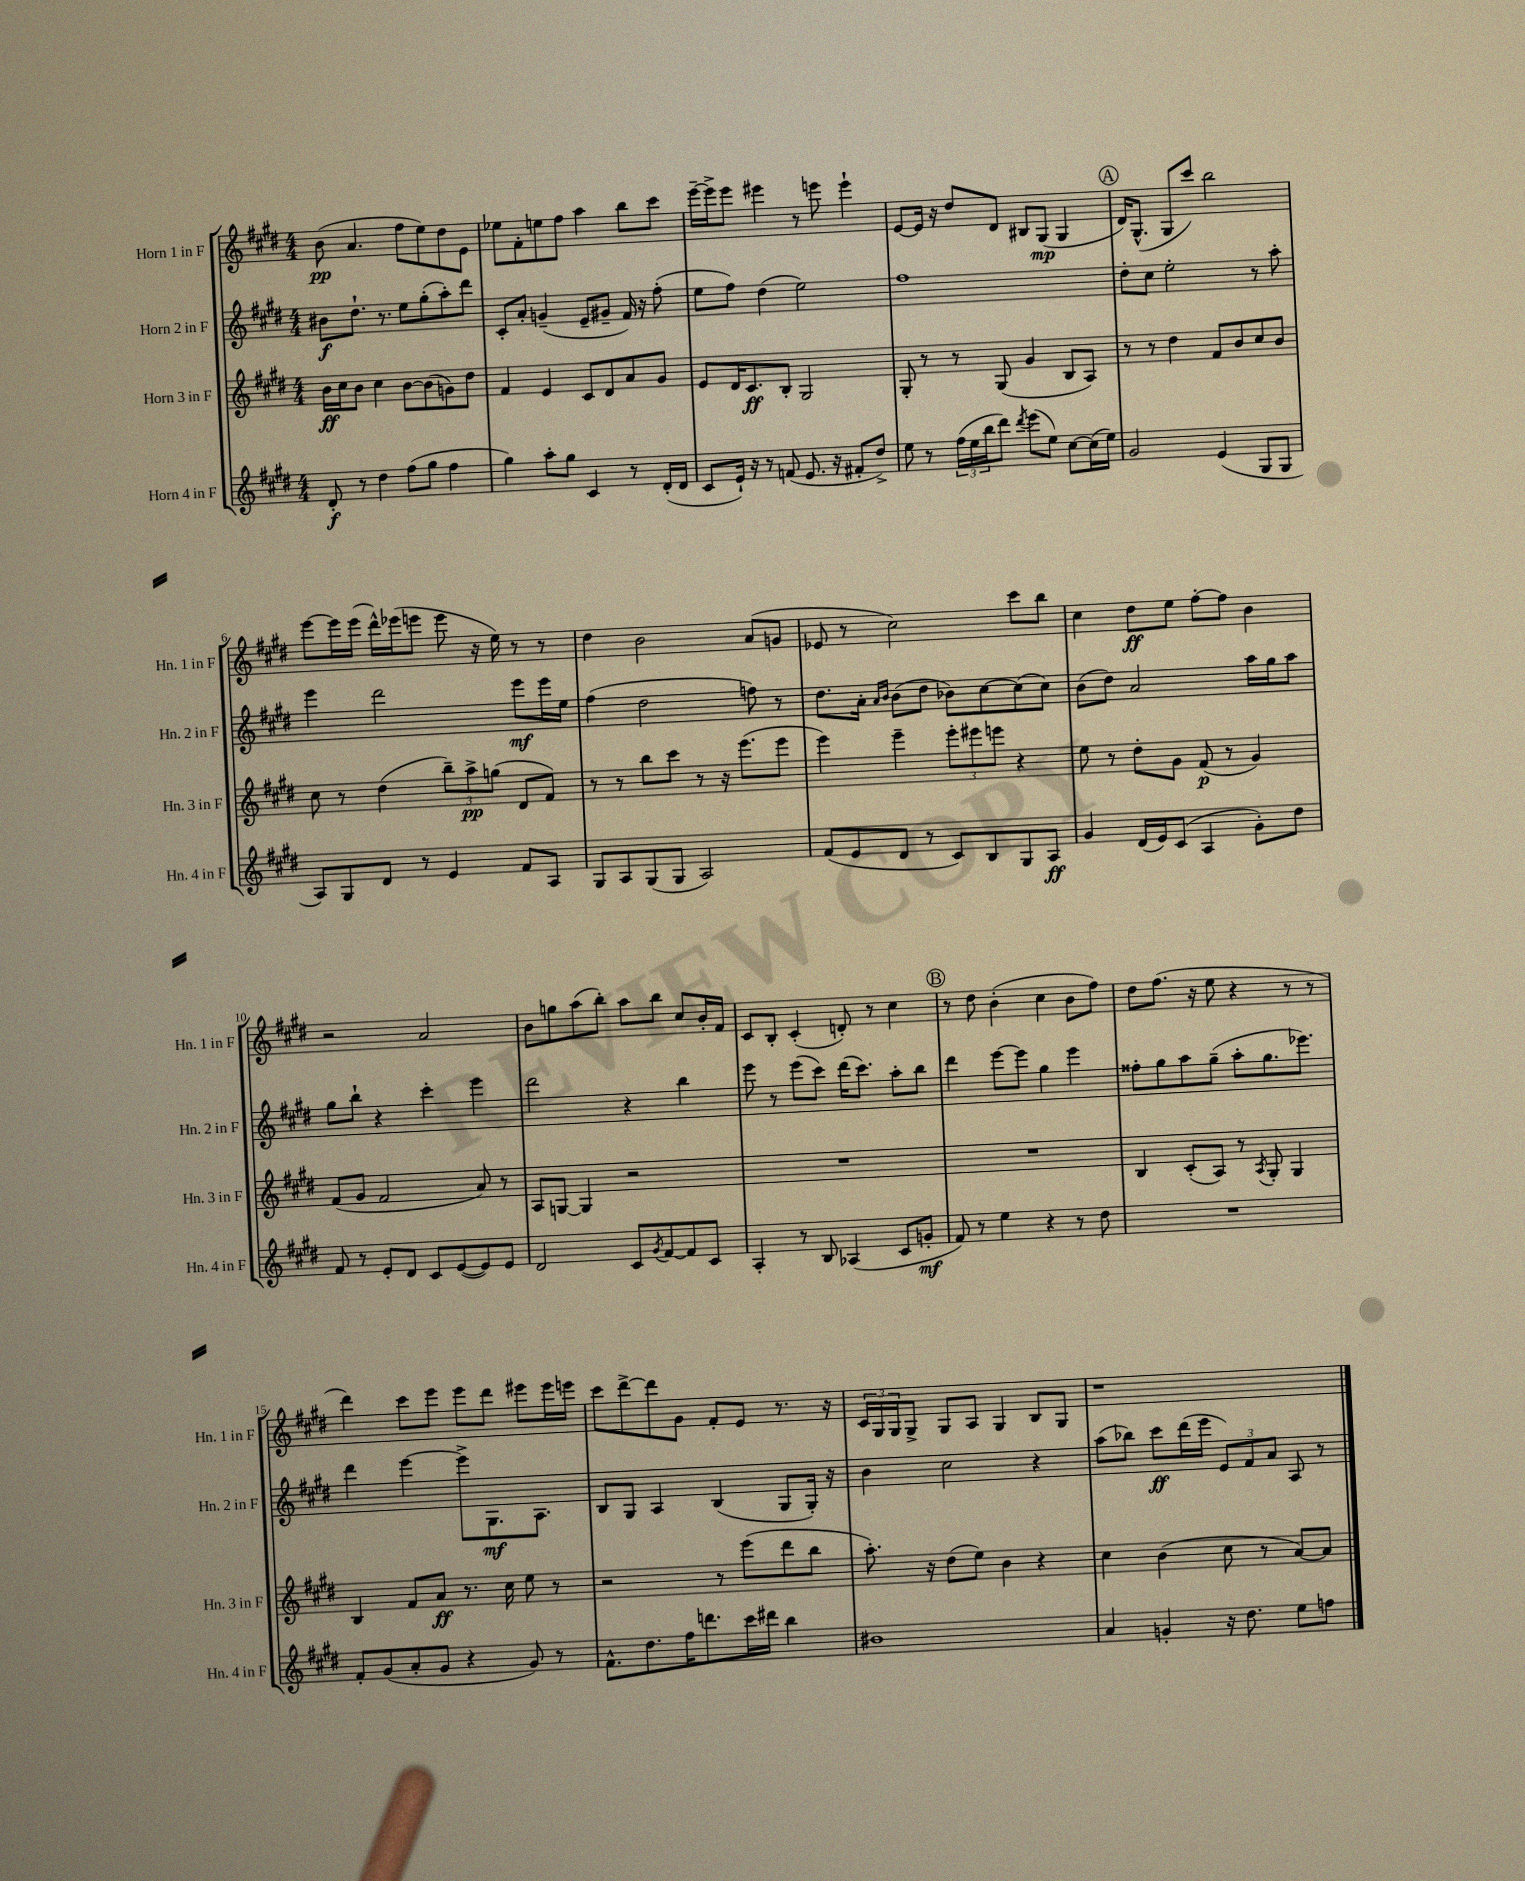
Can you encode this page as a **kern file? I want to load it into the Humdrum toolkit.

**kern	**kern	**kern	**kern
*staff4	*staff3	*staff2	*staff1
*clefG2	*clefG2	*clefG2	*clefG2
*k[f#c#g#d#]	*k[f#c#g#d#]	*k[f#c#g#d#]	*k[f#c#g#d#]
*M4/4	*M4/4	*M4/4	*M4/4
8d#'	16b	8b#	(8b
.	16cc#	.	.
8r	8b	8.dd#`	4.a
4dd#	4cc#	.	.
.	.	8.r	.
(8ff#	[8b	8ee	8ff#
8gg#	(8b]	(8gg#'	8ee)
4ff#	8g)	8aa')	8dd#
.	8dd#	8ddd#	8e
=	=	=	=
4gg#)	4f#	8c#'	8ee-
.	.	8a'	8f#'
8aa'	4e	(4g~	8ee
8gg#	.	.	8ff#
4c#	8c#	8e~	4aa
.	8d#	8g#~	.
8r	8a	16f#)	8bb
.	.	16r	.
(16d#'	8g#	(8ff#'	8ccc#
16d#	.	.	.
=	=	=	=
8c#	8e	8ee	[16eee~
.	.	.	16eee^]
16e`)	16d#	8ff#)	8eee
16r	8.c#	.	.
8r	.	(4dd#	4eee#
(8f	8B'	.	.
8.e	2G#	2ee)	8r
.	.	.	8eee
16r	.	.	.
8f#'	.	.	4eee`
8dd#^)	.	.	.
=	=	=	=
8ee	8G#'	1ff#	[8e
8r	8r	.	16e]
.	.	.	16r
(24ff#	8r	.	8dd#
24ee	.	.	.
24bb	.	.	.
8ddd#)	(8G#	.	8d#
8qddd#	.	.	.
(8eee	4g#	.	8B#
8ee)	.	.	(8G#
[8cc#	8B	.	4G#
(16cc#]	8A)	.	.
16ee)	.	.	.
=	=	=	=
2g#	8r	8dd#'	16d#)
.	.	.	(8.G#^^
.	8r	8cc#	.
.	4dd#	2ee'	8G#
.	.	.	8ccc#)
(4e	8f#	.	2bb
.	8b	.	.
8G#	8cc#	8r	.
8G#	8b	8aa'	.
=	=	=	=
8A)	8cc#	4eee	[8eee
8G#	8r	.	16eee]
.	.	.	(16eee
8d#	(4dd#	2ddd#	16ddd#^^)
.	.	.	(16eee-
8r	.	.	8eee
4e	12bb~)	.	8eee
.	12aa^	.	.
.	.	.	16r
.	(12gg	.	.
.	.	.	16ee)
8f#	8d#	8eee	8r
8A	8f#)	16eee	8r
.	.	16ee	.
=	=	=	=
8G#	8r	(4ff#	4dd#
8A	8r	.	.
(8G#	8bb	2dd#	2b
8G#	8ccc#	.	.
2A)	8r	.	.
.	16r	.	.
.	(8.eee	.	.
.	.	8ff)	(8a
.	8eee	8r	8g
=	=	=	=
(8f#	4eee)	8.dd#	8e-
8e	.	.	8r
.	.	16a'	.
.	.	16qqa	.
.	.	16qqb	.
8d#	4eee~	(8b	2cc#)
8r	.	8dd#	.
8c#)	12eee'	8b-)	.
.	12eee#	.	.
8B	.	[8cc#	.
.	12eee	.	.
8G#	4r	(8cc#]	8ccc#
8A	.	8cc#)	8bb
=	=	=	=
4g#	8ee	(8b	4cc#
.	8r	8dd#)	.
(16d#	8dd#'	2a	8dd#
16e)	.	.	.
(8c#	8g#	.	8ee
4A	(8f#	.	[8ff#'
.	8r	.	8ff#]
8g#')	4g#)	16aa	4b
.	.	16gg#	.
8dd#	.	8aa	.
=	=	=	=
8f#	(8f#	8gg#	2r
8r	8g#	8bb`	.
8e'	2f#	4r	.
8d#	.	.	.
8c#	.	4ccc#'	2a
([8e	.	.	.
8e])	8a)	4eee	.
8e	8r	.	.
=	=	=	=
2d#	8A	2ddd#	8b
.	[8G	.	8gg
.	4G]	.	(8aa
.	.	.	8bb')
8c#	2r	4r	8aa
8qg#	.	.	.
[8f#	.	.	8bb
8f#]	.	4bb	8cc#
8c#	.	.	16b'
.	.	.	16f#
=	=	=	=
4A'	1r	8eee	8c#
.	.	8r	8B'
8r	.	(8eee	(4c#'
8B	.	8ccc#)	.
(4A-	.	(16ddd#	8d')
.	.	8.ccc#)	.
.	.	.	8r
8c#	.	8aa'	4cc#
8g'	.	8bb	.
=	=	=	=
8f#)	1r	4ddd#	8r
8r	.	.	8dd#
4ee	.	[8eee	(4b'
.	.	8eee]	.
4r	.	4gg#	4cc#
8r	.	4eee	8b
8dd#	.	.	8ff#)
=	=	=	=
1r	4B	8ff##'	8dd#
.	.	8gg#	(8.ff#
.	(8c#'	8aa	.
.	.	.	16r
.	8A)	(8gg#~	8ee
.	8r	8aa'	4r
.	8qA	.	.
.	8G#'	8.gg#	.
.	4G#	.	8r
.	.	8.eee-)	.
.	.	.	8r
=	=	=	=
8f#'	4B	4ddd#	4ddd#)
(8g#	.	.	.
8a'	8f#	[4eee	8ccc#
8g#	8a	.	8eee
4r	8.r	8eee^]	8eee
.	.	8.G#	8ddd#
.	16cc#	.	.
8g#)	8ee	.	8eee#
.	.	8.A	.
8r	8r	.	16eee#
.	.	.	16eee
=	=	=	=
8.f#^^	2r	8B	8ccc#
.	.	8G#	[8ddd#^
8.dd#	.	.	.
.	.	4A	8ddd#]
16ff#	.	.	8g#
8.ddd	.	.	.
.	8r	(4B	8f#'
16ccc#	(8eee	.	8e
16ddd#	.	.	.
4bb	8ddd#	8G#	8.r
.	8bb	16G#')	.
.	.	16r	16r
=	=	=	=
1b#	8.aa')	4b	24c#
.	.	.	24G#
.	.	.	24G#
.	.	.	8G#^
.	16r	.	.
.	(8dd#	2cc#	8G#
.	8ee)	.	8A
.	4b	.	4G#
.	4r	4r	8B
.	.	.	8G#
=	=	=	=
4a	4cc#	(8aa	1r
.	.	8bb-)	.
4g'	(4b	8ccc#	.
.	.	(16ddd#	.
.	.	16eee	.
16r	8cc#	12e)	.
8.dd#	.	.	.
.	.	12f#	.
.	8r	.	.
.	.	12a	.
8ee	[8a)	8A	.
8ff	8a]	8r	.
==	==	==	==
*-	*-	*-	*-
